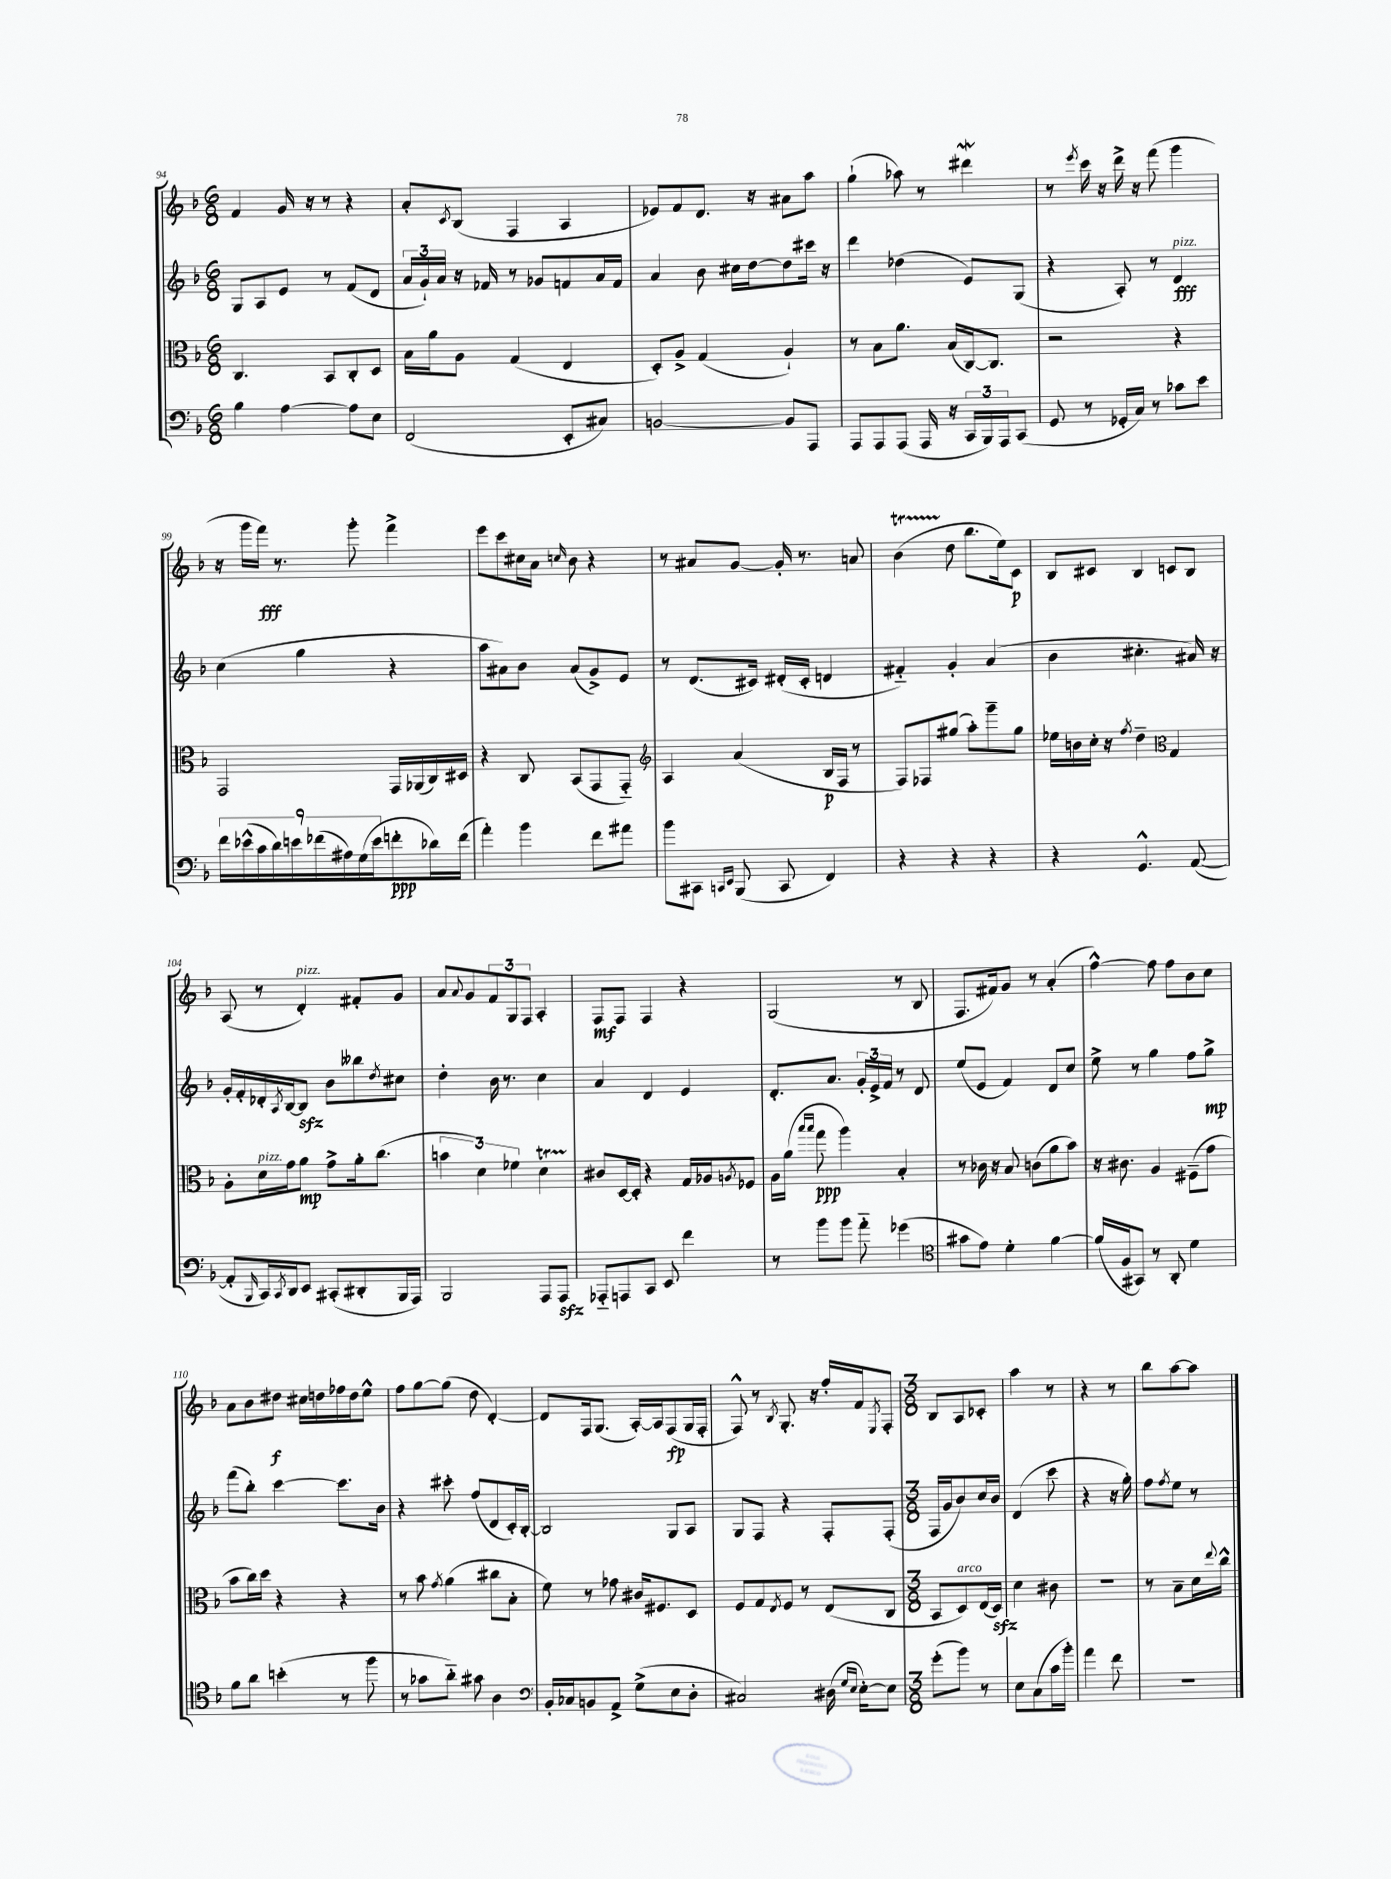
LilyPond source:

<<
\new StaffGroup <<
\new Staff = "s0" {
    \clef treble \key f \major \numericTimeSignature \time 6/8
    f'4 g'16 r16 r8 r4 |
    a'8-. \acciaccatura { c'8 } bes8( f4 a4 |
    ees'8) f'8 d'8. r16 ais'8 a''8 |
    g''4-!( aes''8) r8 dis'''4\mordent |
    r8 \acciaccatura { e'''8 } c'''16 r16 d'''16-> r16 f'''8( g'''4 |
    r16 g'''16 f'''16\fff) r8. g'''8-. f'''4-> |
    e'''8 c'''8 cis''16 a'16 \grace { c''16 } bes'8 r4 |
    r8 ais'8 g'8~ g'16-. r8. a'8 |
    bes'4\startTrillSpan( d''8\stopTrillSpan bes''8. e''16) c'8\p |
    bes8 cis'8 bes4 c'8 bes8 |
    a8( r8 d'4-.^\markup { \italic "pizz." }) fis'8-. g'8 |
    a'8 \appoggiatura { a'8 } g'8 \tuplet 3/2 { f'8 g8 f8 } a4-. |
    f8\mf f8 f4 r4 |
    g2( r8 bes8 |
    f8. fis'16) g'8 r8 a'4-.( |
    f''4~-^) f''8 f''8 bes'8 c''8 |
    a'8 bes'8 dis''8\f cis''16 d''16 fes''16 d''16 e''8-^ |
    f''8 g''8~ g''8( d''8 d'4~-.) |
    d'8 f16 g8.( a16~-.) a16 f8\fp( g16 f16-. |
    f8-^) r8 \acciaccatura { bes8 } g8.-. r16 f''16-. f'16 \acciaccatura { e8 } f8-. |
    \numericTimeSignature \time 3/8 bes8 a8 ces'8-. |
    a''4 r8 |
    r4 r8 |
    bes''8 a''8~ a''8 \bar "|." |
}
\new Staff = "s1" {
    \clef treble \key f \major \numericTimeSignature \time 6/8
    g8 a8 e'8 r8 f'8( d'8 |
    \tuplet 3/2 { a'16 g'16-!) a'16 } r16 fes'16 r8 ges'8 f'8 a'16 f'16 |
    a'4 bes'8 cis''16 d''16~ d''8 cis'''16 r16 |
    d'''4 des''4( e'8) g8( |
    r4 a8-.) r8 d'4\fff^\markup { \italic "pizz." } |
    c''4( g''4 r4 |
    a''8 ais'8) bes'8 ais'8( g'8->) e'8 |
    r8 d'8.( cis'16) dis'16-.( cis'16-. d'4 |
    fis'4-_) g'4-. a'4( |
    bes'4 cis''4.-. ais'16) r16 |
    g'16-. f'16-. des'16-. \acciaccatura { a8 } bes16~ bes8\sfz bes'8 beses''8 \acciaccatura { d''8 } cis''8 |
    d''4-. bes'16 r8. c''4 |
    a'4 d'4 e'4 |
    d'8.-. a'8. \tuplet 3/2 { g'16-. e'16-> f'16 } r8 d'8 |
    e''8( e'8 f'4) d'8 c''8 |
    e''8-> r8 g''4 f''8 g''8->\mp |
    f'''8( bes''8-.) c'''4~ c'''8. bes'16 |
    r4 cis'''8-. f''8( d'8 c'16-.) bes16~-. |
    bes2 g8 a8 |
    g8 f8 r4 f8-. f8-.( |
    \numericTimeSignature \time 3/8 f16 g'16 bes'8) c''16 bes'16 |
    d'4( c'''8 |
    r4 r16 g''16-.) |
    f''8 \acciaccatura { f''8 } e''8 r8 \bar "|." |
}
\new Staff = "s2" {
    \clef alto \key f \major \numericTimeSignature \time 6/8
    c4. bes,8 c8-. d8 |
    bes16 a'16 a8 g4( e4 |
    d8-.) a8-> g4( a4-!) |
    r8 bes8 a'8. bes16( c16~) c8. |
    r2 r4 |
    g,2 g,16 aes,16( c16) dis16 |
    r4 c8 bes,8( g,8 g,8-_) |
    \clef treble a4 a'4( bes16\p f16 r8 |
    f8) fes8 gis''8( a''8-.) g'''8-- gis''8 |
    ees''16 b'16 c''16-. r16 \acciaccatura { f''8 } d''4-- \clef alto g4 |
    a8-. d'16^\markup { \italic "pizz." } g'16 a'8\mp g'8-> a'16-. c''8.( |
    \tuplet 3/2 { b'4 d'4) fes'4 } d'4\startTrillSpan |
    cis'8\stopTrillSpan d16~ d16-. r4 g16 aes16 \acciaccatura { a8 } fes8 |
    a16 a'16( \grace { bes''16 bes''16 } g''8\ppp a''4) bes4-. |
    r8 ces'16 r16 bes8 c'8( a'8 bes'8) |
    r16 cis'8. a4 fis8--( g'8 |
    bes'8 c''16) d''16 r4 r4 |
    r8 bes'8 \acciaccatura { g'8 } a'4( cis''8 bes8-. |
    f'8) r8 ges'8 cis'16 fis8. d8 |
    f8 g8 \acciaccatura { e8 } f8 r8 e8( c8 |
    \numericTimeSignature \time 3/8 bes,8 d8^\markup { \italic "arco" }) e16( d16\sfz) |
    d'4 cis'8 |
    R4. |
    r8 bes8-- d'16 \appoggiatura { e''8 } c''16-^ \bar "|." |
}
\new Staff = "s3" {
    \clef bass \key f \major \numericTimeSignature \time 6/8
    bes4 a4~ a8 e8 |
    f,2( e,8-. cis8) |
    b,2~ b,8 a,,8 |
    a,,8 a,,8 a,,8( a,,16 r16 \tuplet 3/2 { c,16 bes,,16) a,,16 } c,8( |
    g,8 r8 ges,16-. c16) r8 ces'8 e'8 |
    \tuplet 9/8 { f'16 ees'16-^( c'16 d'16) e'16 fes'16( ais16) g16( e'16 } f'8-.\ppp des'16) f'16( |
    a'4-.) bes'4 f'8 ais'8 |
    bes'8 cis,8 \grace { c,16 e,16 } bes,,8( c,8 f,4) |
    r4 r4 r4 |
    r4 g,4.-^ a,8~( |
    a,8-. \grace { bes,,16 } c,16) \acciaccatura { c,8 } d,16 e,8 cis,8-.( dis,8-. bes,,16 a,,16) |
    bes,,2 a,,8 a,,8\sfz |
    aes,,8-_ a,,8 c,8 e,8 f'4 |
    r8 bes'8 bes'8 a'8-_ ges'4( |
    \clef tenor gis'8 e'8) d'4-. f'4~ |
    f'16( f16 gis,8) r8 a,8-. d'4 |
    f'8 a'8 b'4-.( r8 f''8 |
    r8 ges'8 a'8-_) gis'8 a4 |
    \clef bass bes,16-. ces16 b,8 a,8-> g8->( e8 d8-. |
    cis2) dis16( \grace { g16 e16 } e16~-.) e8 |
    \numericTimeSignature \time 3/8 g'8-.( bes'8) r8 |
    e8 c8( c'16 bes'16-.) |
    a'4 f'8 |
    R4. \bar "|." |
}
>>
>>
\layout { \context { \Score currentBarNumber = #94 } }
